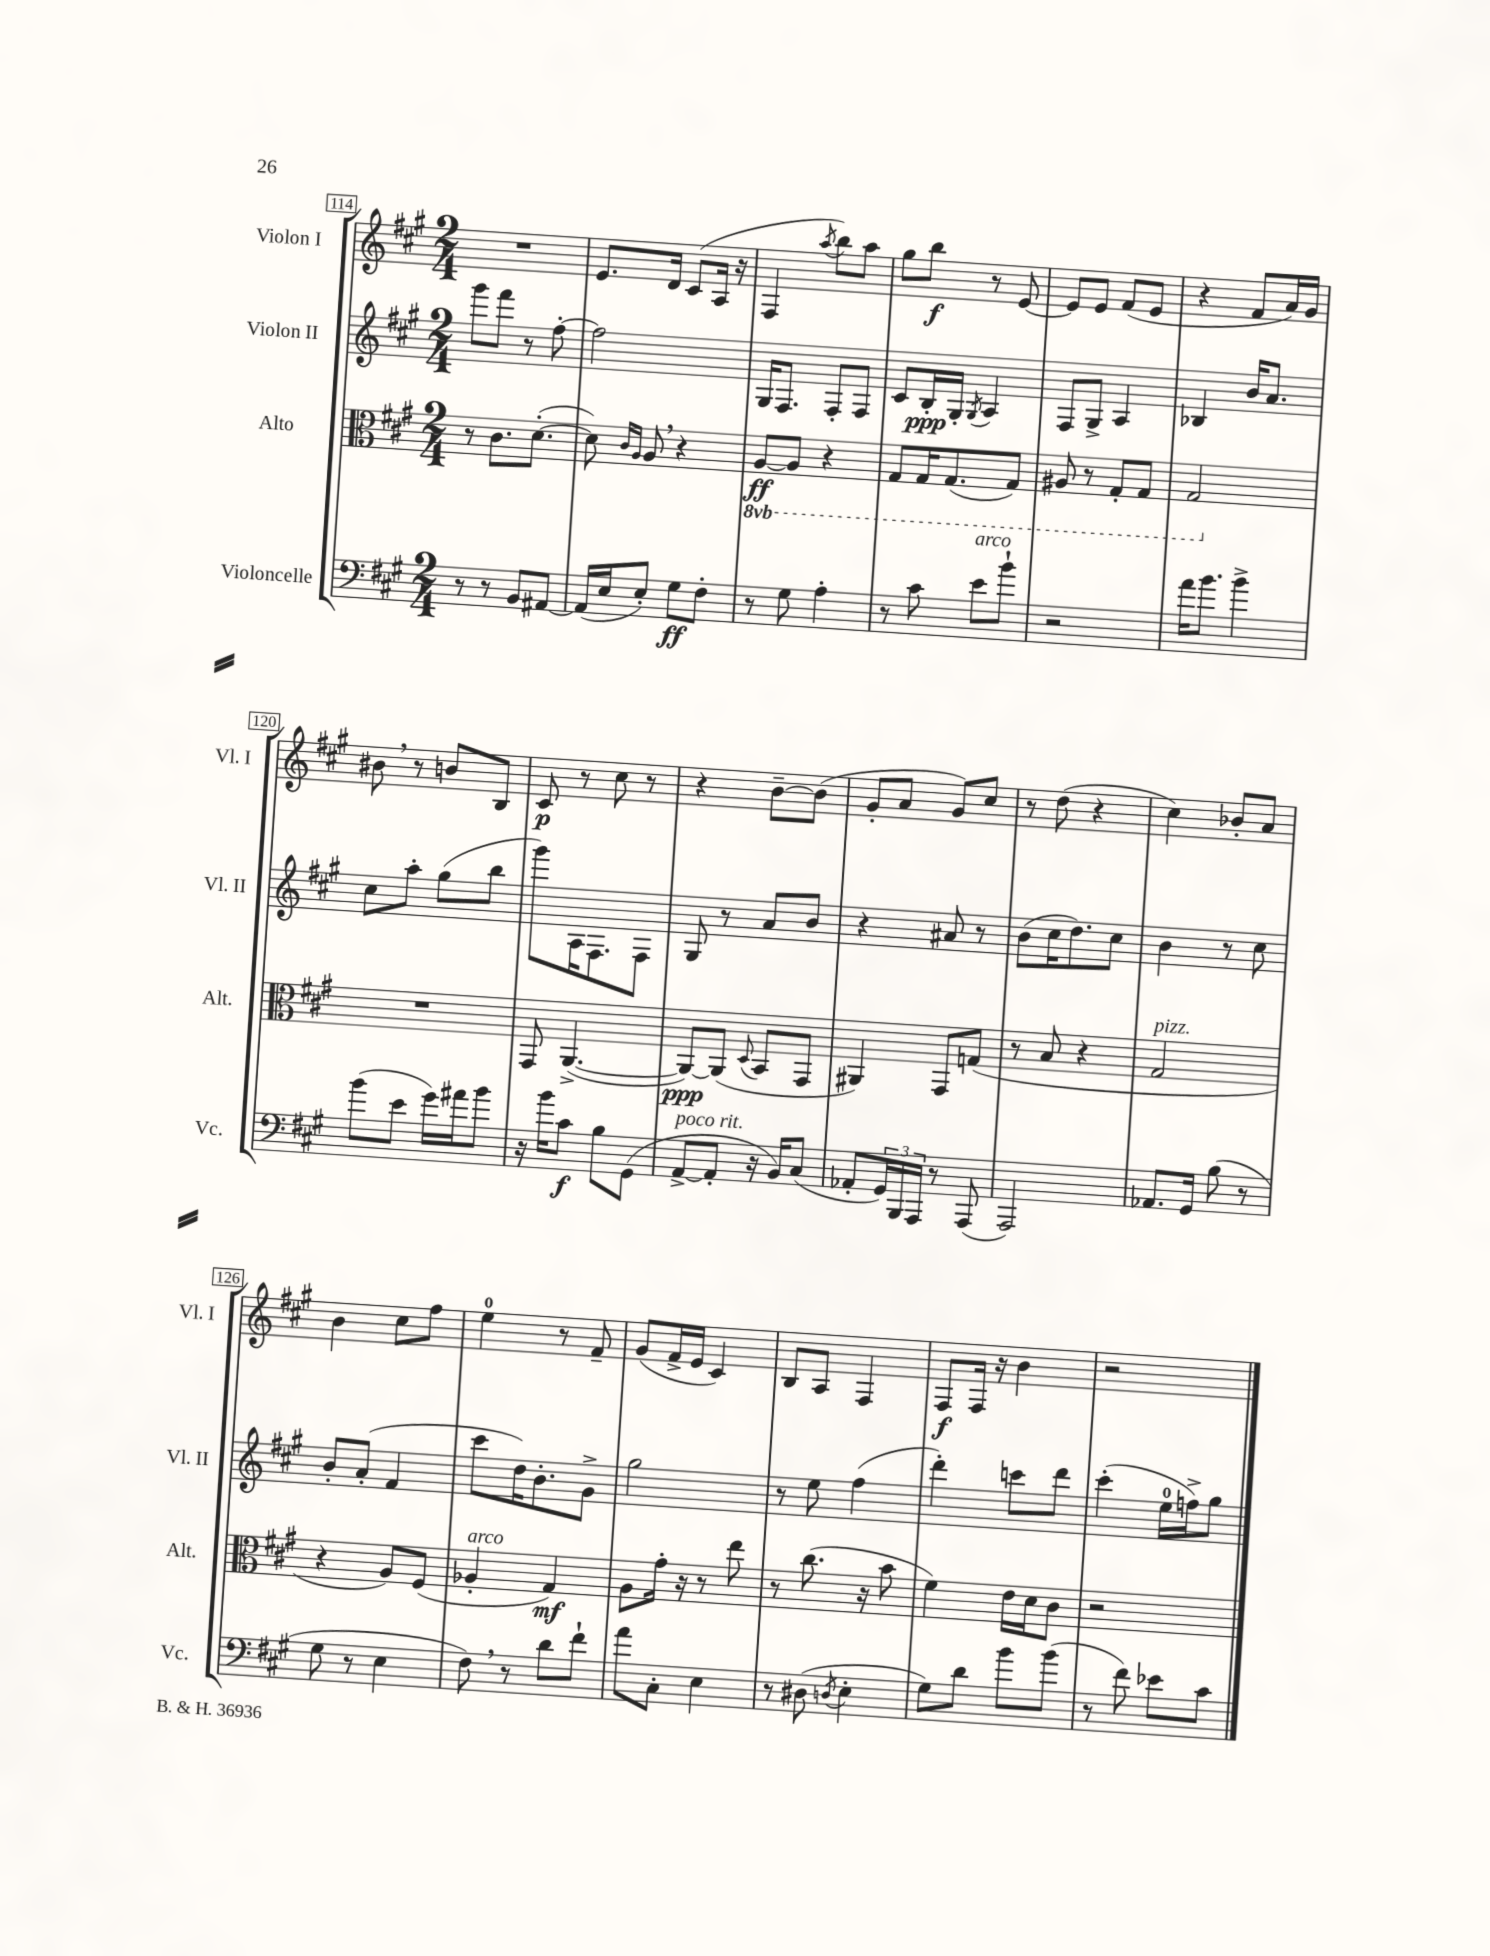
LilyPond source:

<<
\new StaffGroup <<
\new Staff = "s0" \with { instrumentName = "Violon I" shortInstrumentName = "Vl. I" } {
    \clef treble \key a \major \numericTimeSignature \time 2/4
    R2 |
    e'8. d'16 cis'8( a16 r16 |
    fis4 \acciaccatura { a''8 } b''8) a''8 |
    gis''8 b''8\f r8 e'8~ |
    e'8 e'8 fis'8( e'8 |
    r4 fis'8 a'16) gis'16 |
    bis'8 \breathe r8 b'8 b8 |
    cis'8\p r8 cis''8 r8 |
    r4 b'8~-- b'8( |
    gis'8-. a'8 gis'8) cis''8 |
    r8 d''8( r4 |
    cis''4) bes'8-. a'8 |
    b'4 cis''8 fis''8 |
    e''4-0 r8 fis'8-- |
    gis'8( fis'16-> e'16 cis'4) |
    b8 a8 fis4 |
    fis8\f fis16 r16 b'4 |
    r2 \bar "|." |
}
\new Staff = "s1" \with { instrumentName = "Violon II" shortInstrumentName = "Vl. II" } {
    \clef treble \key a \major \numericTimeSignature \time 2/4
    gis'''8 fis'''8 r8 fis''8~-. |
    fis''2 |
    gis16 fis8. fis8-. fis8 |
    cis'8 b16-.\ppp gis16-. \acciaccatura { gis8 } a4 |
    fis8 gis8-> a4 |
    bes4 b'16 a'8. |
    cis''8 a''8-. gis''8( b''8 |
    gis'''8) a16 fis8. fis8 |
    gis8 r8 a'8 b'8 |
    r4 ais'8 r8 |
    b'8( cis''16 d''8.) cis''8 |
    b'4 r8 cis''8 |
    b'8-. a'8-.( fis'4 |
    cis'''8 d''16) b'8.-. gis'8-> |
    gis''2 |
    r8 e''8 fis''4( |
    d'''4-.) c'''8 d'''8 |
    cis'''4-.( e''16-0 f''16->) gis''8 \bar "|." |
}
\new Staff = "s2" \with { instrumentName = "Alto" shortInstrumentName = "Alt." } {
    \clef alto \key a \major \numericTimeSignature \time 2/4 \set Staff.ottavationMarkups = #ottavation-simple-ordinals
    r8 cis'8. d'8.~-.( |
    d'8) \grace { cis'16 a16 } a8 \breathe r4 |
    \ottava #-1 a,8~\ff a,8 r4 |
    gis,8 gis,16 gis,8.( gis,8) |
    ais,8 r8 gis,8-. gis,8 |
    gis,2 \ottava #0 |
    R2 |
    gis,8 a,4.~->( |
    a,8~\ppp) a,8( \appoggiatura { d8 } b,8 gis,8 |
    ais,4) gis,8 g8( |
    r8 b8 r4 |
    gis2^\markup { \italic "pizz." } |
    r4 a8) fis8( |
    aes4-.^\markup { \italic "arco" } gis4\mf) |
    a8 gis'16-. r16 r8 e''8 |
    r8 cis''8.( r16 b'8 |
    fis'4) e'16 d'16 cis'8 |
    r2 \bar "|." |
}
\new Staff = "s3" \with { instrumentName = "Violoncelle" shortInstrumentName = "Vc." } {
    \clef bass \key a \major \numericTimeSignature \time 2/4
    r8 r8 b,8 ais,8~ |
    ais,16( e16 e8-.) gis8\ff fis8-. |
    r8 gis8 a4-. |
    r8 cis'8 e'8^\markup { \italic "arco" } b'8-! |
    r2 |
    a'16 b'8. b'4-> |
    b'8( e'8 gis'16) ais'16 b'8 |
    r16 b'16 cis'8\f b8 gis,8( |
    a,8~->^\markup { \italic "poco rit." } a,8-. r16 b,16) cis8( |
    aes,8-. \tuplet 3/2 { gis,16) b,,16 a,,16 } r8 a,,8( |
    a,,2) |
    aes,8. gis,16 b8( r8 |
    gis8 r8 e4 |
    fis8) \breathe r8 d'8 fis'8-! |
    a'8 cis8-. e4 |
    r8 dis8( \acciaccatura { d8 } e4-. |
    gis8) d'8 b'8 b'8( |
    r8 fis'8) ees'8 cis'8 \bar "|." |
}
>>
>>
\layout { \context { \Score currentBarNumber = #114 \override BarNumber.stencil = #(make-stencil-boxer 0.1 0.3 ly:text-interface::print) } }
